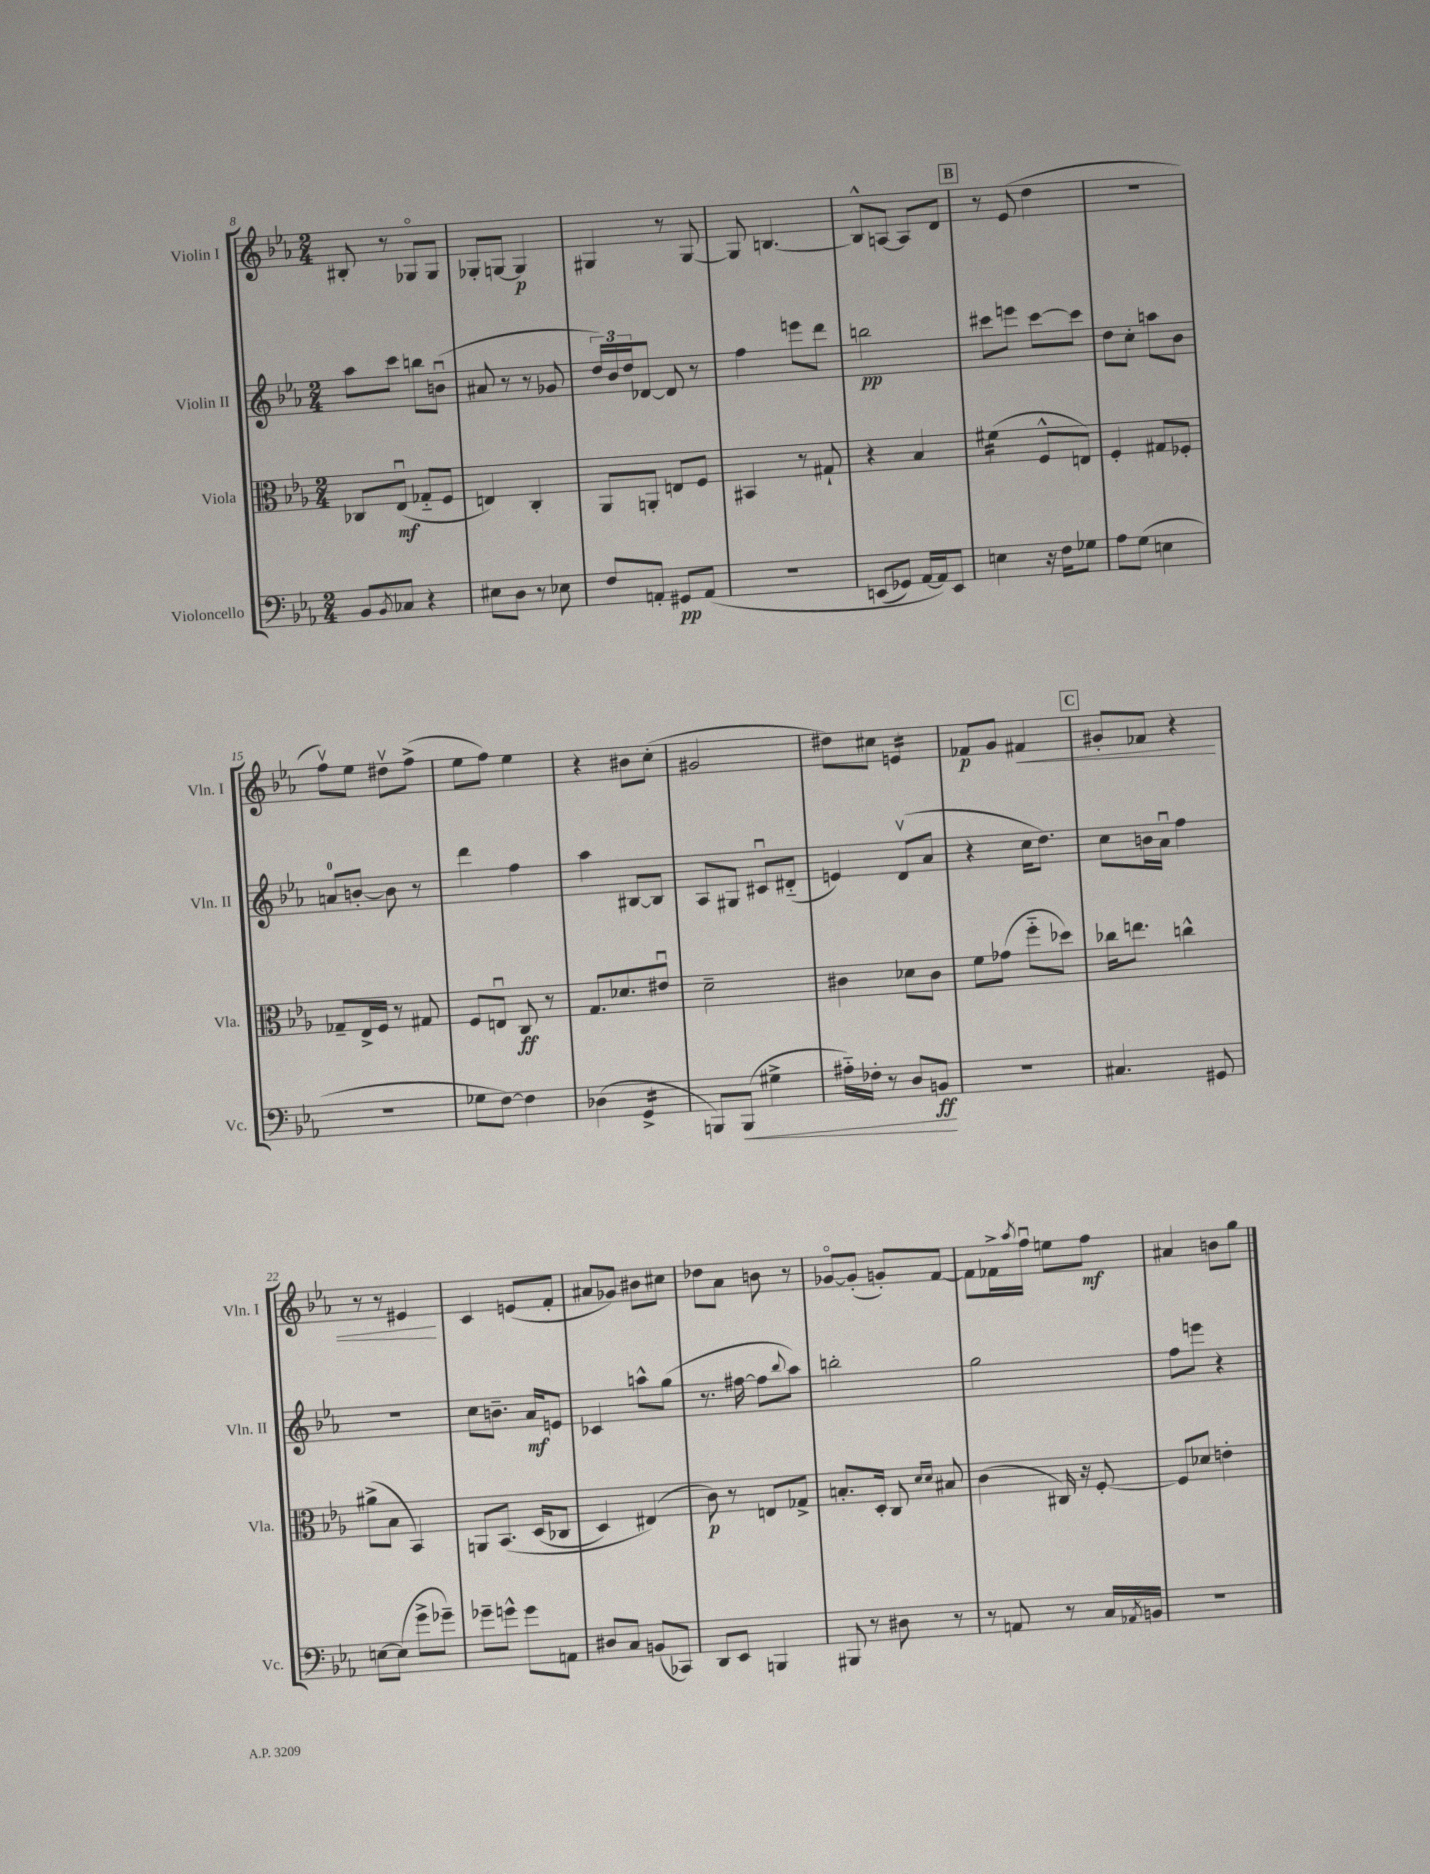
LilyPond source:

<<
\new StaffGroup <<
\new Staff = "s0" \with { instrumentName = "Violin I" shortInstrumentName = "Vln. I" } {
    \clef treble \key ees \major \numericTimeSignature \time 2/4
    bis8-. r8 ges8\flageolet ges8 |
    ges8-. g8~ g4\p |
    gis4 r8 gis8~ |
    gis8 b4.~ |
    b8-^ a8~ a8 d'8 |
    \mark \markup { \box "B" } r8 ees'8( d''4 |
    r2 |
    f''8\upbow) ees''8 dis''8\upbow f''8->( |
    ees''8 f''8) ees''4 |
    r4 bis'8 c''8-.( |
    gis'2 |
    dis''8) cis''8 e'4:16 |
    fes'8\p g'8 fis'4\< |
    \mark \markup { \box "C" } gis'8-. fes'8 r4 |
    r8 r8 eis'4\! |
    c'4 e'8( f'8-. |
    ais'8 ges'8) bis'8 cis''8 |
    des''8 aes'8 b'8 r8 |
    ges'8~\flageolet ges'8-.( g'8-.) f'8~ |
    f'8 fes'16-> \acciaccatura { aes''8 } f''16\downbow e''8 f''8\mf |
    ais'4 b'8 g''8 \bar "|." |
}
\new Staff = "s1" \with { instrumentName = "Violin II" shortInstrumentName = "Vln. II" } {
    \clef treble \key ees \major \numericTimeSignature \time 2/4
    aes''8 c'''8 b''8 b'8\downbow( |
    ais'8 r8 r8 ges'8 |
    \tuplet 3/2 { d''16) bes'16 d''16 } des'8~ des'8 r8 |
    f''4 e'''8 d'''8 |
    b''2\pp |
    \mark \markup { \box "B" } cis'''8 e'''8 cis'''8~ cis'''8 |
    d''8 c''8-. a''8 bes'8 |
    a'8-0 b'8~-. b'8 r8 |
    d'''4 f''4 |
    aes''4 bis8~ bis8 |
    aes8 gis8 cis'8\downbow dis'8-_( |
    e'4) d'8\upbow( aes'8 |
    r4 c''16 d''8.) |
    \mark \markup { \box "C" } c''8 b'16 aes'16\downbow f''4 |
    R2 |
    c''8 b'8.-- aes'16\mf e'8 |
    ces'4 a''8-^ g''8( |
    r8. fis''16~ fis''8 \appoggiatura { bes''8 } aes''8) |
    b''2-. |
    g''2 |
    f''8 e'''8 r4 \bar "|." |
}
\new Staff = "s2" \with { instrumentName = "Viola" shortInstrumentName = "Vla." } {
    \clef alto \key ees \major \numericTimeSignature \time 2/4
    ces8 ees8\downbow\mf( ges8-_ f8 |
    e4) c4-. |
    aes,8 a,8-. e8 f8 |
    bis,4 r8 gis8-! |
    r4 bes4 |
    \mark \markup { \box "B" } fis'4:16( f8-^ e8) |
    f4-. gis8 fes8-. |
    ges8-- ees16-> f16 r8 gis8 |
    f8 e8\downbow c8\ff r8 |
    g8. des'8. eis'8\downbow |
    d'2-- |
    cis'4 des'8 cis'8 |
    f'8 ges'8( f''8-_ des''8) |
    \mark \markup { \box "C" } ces''16 e''8. c''4-^ |
    ais'8->( bes8 bes,4) |
    a,8 bes,8.\( d16( ces8 |
    d4) eis4(\) |
    c'8\p) r8 e8 ges8-> |
    b8.-. d16-. c8 \grace { d'16 d'16 } bis8 |
    c'4( cis16) r16 f8~-. |
    f8 des'8 e'4-. \bar "|." |
}
\new Staff = "s3" \with { instrumentName = "Violoncello" shortInstrumentName = "Vc." } {
    \clef bass \key ees \major \numericTimeSignature \time 2/4
    bes,8 \acciaccatura { bes,8 } ces8 r4 |
    eis8 d8 r8 ees8 |
    f8 a,8-. gis,8\pp a,8\( |
    r2 |
    e,8( ges,8) aes,16~ aes,16\) e,8 |
    \mark \markup { \box "B" } e4 r16 f16 ges8 |
    aes8 g8( e4 |
    R2 |
    ges8 f8~) f4 |
    des4( g,4:16-> |
    b,,8) b,,8\<( gis4-> |
    ais16-_) fes16-. r8 d8 b,8\ff\! |
    r2 |
    \mark \markup { \box "C" } cis4. gis,8 |
    e8~ e8( g'8-> ges'8--) |
    ges'8-- g'8-^ g'8 a,8 |
    dis8 c8 b,8( ces,8) |
    d,8 ees,8 b,,4 |
    bis,,8 r8 dis8 r8 |
    r8 a,8 r8 c16 \acciaccatura { aes,8 } b,16 |
    R2 \bar "|." |
}
>>
>>
\layout { \context { \Score currentBarNumber = #8 } }
